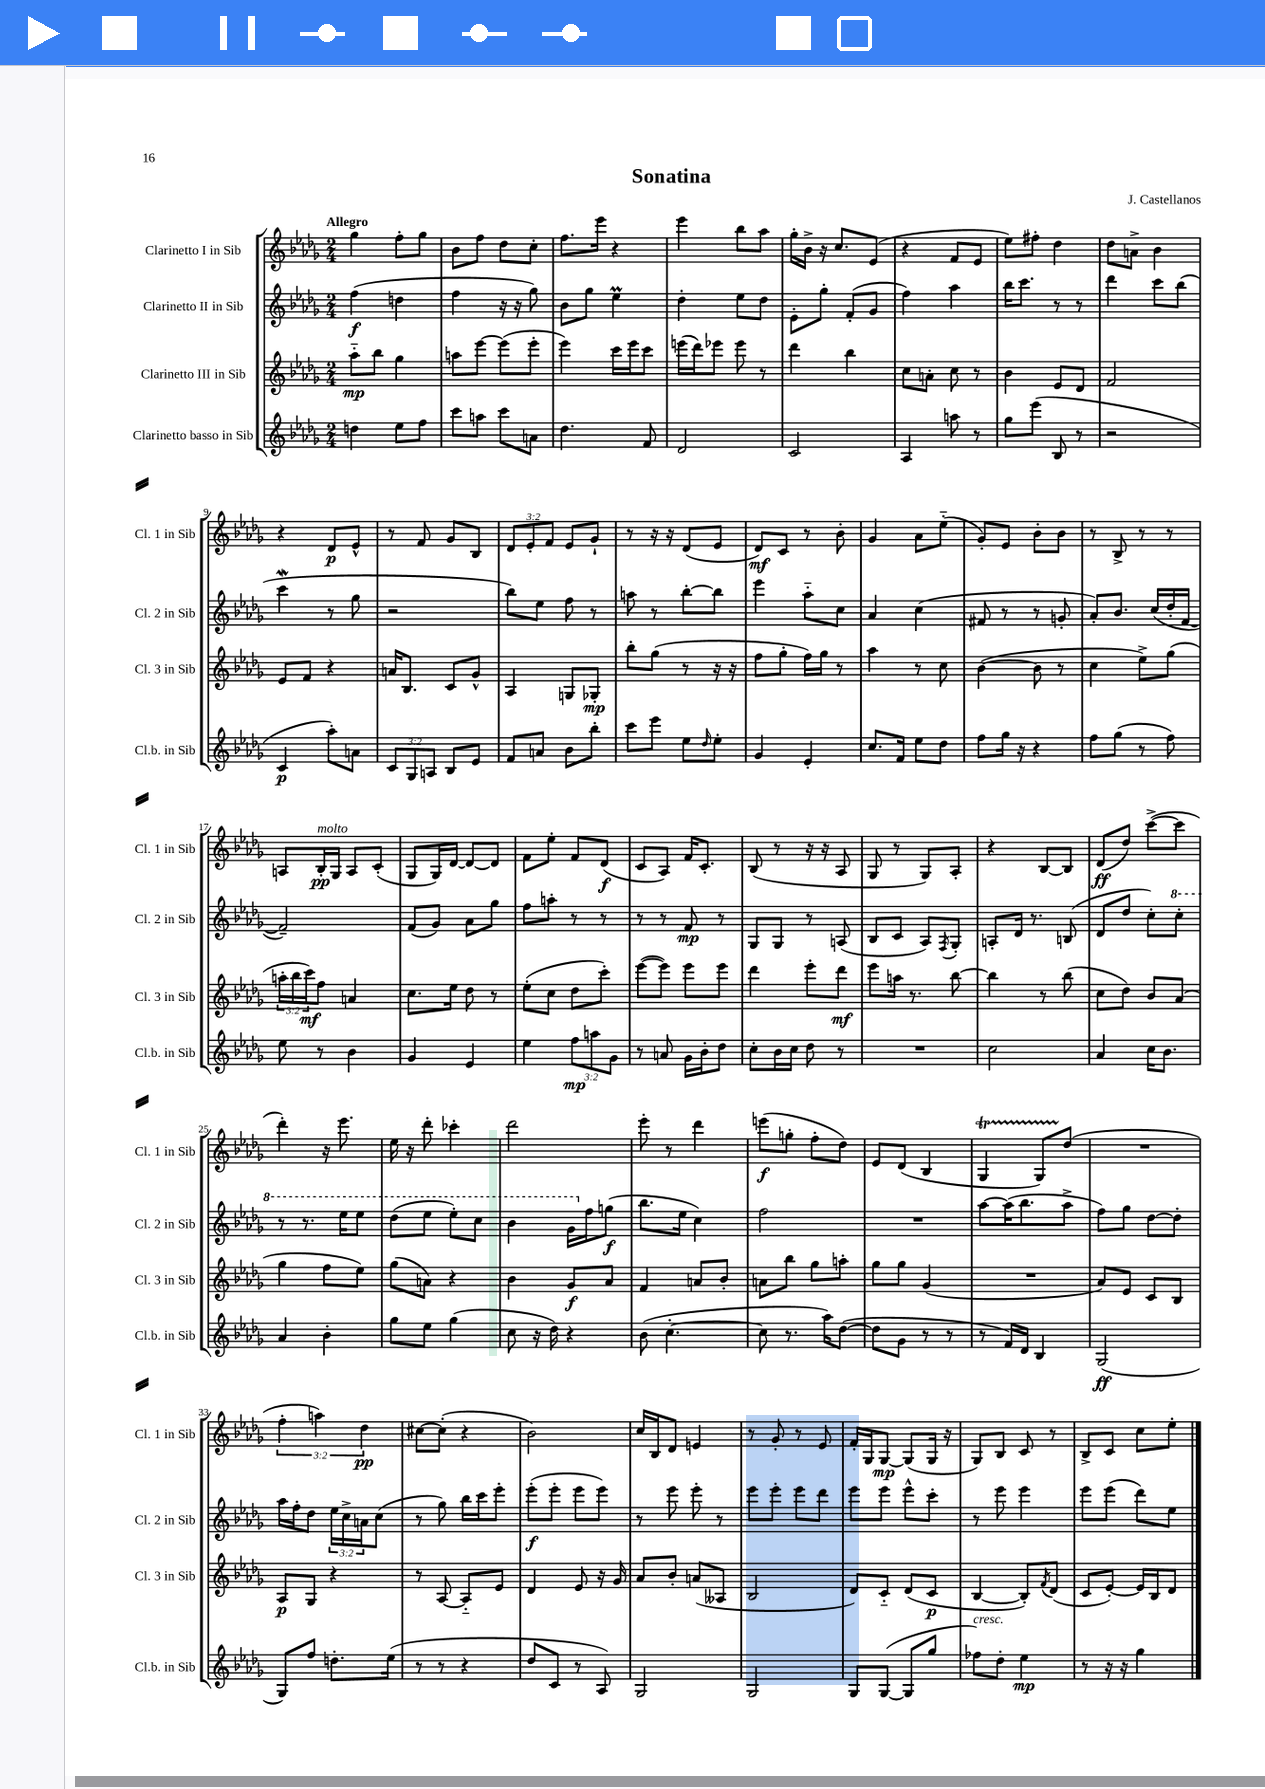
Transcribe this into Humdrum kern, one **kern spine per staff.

**kern	**dynam	**kern	**dynam	**kern	**dynam	**kern	**dynam
*part4	*part4	*part3	*part3	*part2	*part2	*part1	*part1
*staff4	*staff4	*staff3	*staff3	*staff2	*staff2	*staff1	*staff1
*I"Clarinetto basso in Sib	*	*I"Clarinetto III in Sib	*	*I"Clarinetto II in Sib	*	*I"Clarinetto I in Sib	*
*I'Cl.b. in Sib	*	*I'Cl. 3 in Sib	*	*I'Cl. 2 in Sib	*	*I'Cl. 1 in Sib	*
*clefG2	*	*clefG2	*	*clefG2	*	*clefG2	*
*k[b-e-a-d-g-]	*	*k[b-e-a-d-g-]	*	*k[b-e-a-d-g-]	*	*k[b-e-a-d-g-]	*
*M2/4	*	*M2/4	*	*M2/4	*	*M2/4	*
=1	=1	=1	=1	=1	=1	=1	=1
!	!	!	!	!	!	!LO:TX:a:B:t=Allegro	!
4ddn\	.	8aa-\L	mp	(4ff\	f	4gg-\	.
.	.	8bb-\J	.	.	.	.	.
8ee-\L	.	4gg-\	.	4ddn\	.	8ff'\L	.
8ff\J	.	.	.	.	.	8gg-\J	.
=2	=2	=2	=2	=2	=2	=2	=2
8ccc\L	.	8aan\L	.	4ff\	.	8b-\L	.
8aan\J	.	[8eee-\J	.	.	.	8ff\J	.
8ccc\L	.	(8eee-\L]	.	16r	.	8dd-\L	.
.	.	.	.	16r	.	.	.
8an\J	.	8eee-'\J	.	8gg-\)	.	8cc'\J	.
=3	=3	=3	=3	=3	=3	=3	=3
4.dd-\	.	4eee-\)	.	8b-\L	.	8.ff\L	.
.	.	.	.	8gg-\J	.	.	.
.	.	.	.	.	.	16eee-\Jk	.
.	.	16ccc\LL	.	4ee-M\	.	4r	.
.	.	16eee-\J	.	.	.	.	.
8f/	.	8ccc\J	.	.	.	.	.
=4	=4	=4	=4	=4	=4	=4	=4
2d-/	.	(16eeen\LL	.	4dd-'\	.	4eee-\	.
.	.	16ddd-\J)	.	.	.	.	.
.	.	8eee-X\J	.	.	.	.	.
.	.	8eee-\	.	8ee-\L	.	8bb-\L	.
.	.	8r	.	8dd-\J	.	8aa-\J	.
=5	=5	=5	=5	=5	=5	=5	=5
2c/	.	4ddd-\	.	8e-'\L	.	16gg-'\LL	.
.	.	.	.	.	.	16b-^\JJ	.
.	.	.	.	8gg-'\J	.	16r	.
.	.	.	.	.	.	8.cc/L	.
.	.	4bb-\	.	(8f'/L	.	.	.
.	.	.	.	8g-/J	.	(8e-/J	.
=6	=6	=6	=6	=6	=6	=6	=6
4A-/	.	8cc\L	.	4ff\)	.	4r	.
.	.	8an'\J	.	.	.	.	.
8aan\	.	8cc\	.	4aa-\	.	8f/L	.
8r	.	8r	.	.	.	8e-/J	.
=7	=7	=7	=7	=7	=7	=7	=7
8gg-\L	.	4b-\	.	16bb-\KL	.	8ee-\L)	.
.	.	.	.	8.ccc\J	.	.	.
(8eee-\J	.	.	.	.	.	8ff#X'\J	.
8B-/	.	8e-/L	.	8r	.	4dd-\	.
8r	.	8d-/J	.	8r	.	.	.
=8	=8	=8	=8	=8	=8	=8	=8
2r	.	2f/	.	4ddd-\	.	8dd-\L	.
.	.	.	.	.	.	8an^\J	.
.	.	.	.	8ccc\L	.	4b-\	.
.	.	.	.	(8bb-\J	.	.	.
!!LO:LB:g=z
=9	=9	=9	=9	=9	=9	=9	=9
4c/	p	8e-/L	.	4cccW\	.	4r	.
.	.	8f/J	.	.	.	.	.
8aa-'\L)	.	4r	.	8r	.	8d-/L	p
8an\J	.	.	.	8gg-\	.	8e-^^/J	.
=10	=10	=10	=10	=10	=10	=10	=10
12c/L	.	16an/KL	.	2r	.	8r	.
.	.	8.B-/J	.	.	.	.	.
12G-/	.	.	.	.	.	.	.
.	.	.	.	.	.	8f/	.
12An/J	.	.	.	.	.	.	.
8B-/L	.	8c/L	.	.	.	8g-/L	.
8e-/J	.	8g-^^/J	.	.	.	8B-/J	.
=11	=11	=11	=11	=11	=11	=11	=11
8f/L	.	4A-/	.	8bb-\L)	.	12d-/L	.
.	.	.	.	.	.	12e-'/	.
8an/J	.	.	.	8ee-\J	.	.	.
.	.	.	.	.	.	12f/J	.
8b-\L	.	8Gn/L	.	8ff\	.	8e-/L	.
8bb-'\J	.	8G-X'/J	mp	8r	.	8g-`/J	.
=12	=12	=12	=12	=12	=12	=12	=12
8ccc\L	.	8bb-'\L	.	8aan\	.	8r	.
8eee-\J	.	(8gg-\J	.	8r	.	16r	.
.	.	.	.	.	.	16r	.
8ee-\L	.	8r	.	[8bb-'\L	.	(8d-/L	.
16qqdd-/	.	.	.	.	.	.	.
8ee-'\J	.	16r	.	8bb-\J]	.	8e-/J	.
.	.	16r	.	.	.	.	.
=13	=13	=13	=13	=13	=13	=13	=13
4g-/	.	8ff\L	.	4eee-\	.	8d-/L)	mf
.	.	8gg-'\J	.	.	.	8c/J	.
4e-'/	.	16ff\LL)	.	8aa-\L	.	8r	.
.	.	16gg-\JJ	.	.	.	.	.
.	.	8r	.	8cc\J	.	8b-'\	.
=14	=14	=14	=14	=14	=14	=14	=14
8.cc/L	.	4aa-\	.	4a-/	.	4g-/	.
16f/Jk	.	.	.	.	.	.	.
8ee-\L	.	8r	.	(4cc\	.	8a-\L	.
8dd-\J	.	8cc\	.	.	.	(8ee-\J	.
=15	=15	=15	=15	=15	=15	=15	=15
8ff\L	.	([4b-\	.	8f#X/	.	8g-'/L)	.
16gg-\Jk	.	.	.	8r	.	8e-/J	.
16r	.	.	.	.	.	.	.
4r	.	8b-\]	.	8r	.	8b-'\L	.
.	.	8r	.	8gn'/	.	8b-\J	.
=16	=16	=16	=16	=16	=16	=16	=16
8ff\L	.	4cc\	.	8a-'/L)	.	8r	.
(8gg-\J	.	.	.	8.b-/J	.	8B-^/	.
8r	.	8ee-^\L)	.	.	.	8r	.
.	.	.	.	(16cc/LL	.	.	.
8ff\)	.	(8gg-\J	.	16dd-'/	.	8r	.
.	.	.	.	[16f/JJ	.	.	.
!!LO:LB:g=z
=17	=17	=17	=17	=17	=17	=17	=17
8ee-\	.	24aan'\LL	.	2f~/])	.	8An/L	.
.	.	24bb-\	.	.	.	.	.
.	.	24ccc\J)	mf	.	.	.	.
!	!	!	!	!	!	!LO:TX:a:i:t=molto	!
8r	.	8ff\J	.	.	.	16B-'/L	pp
.	.	.	.	.	.	16G-/JJ	.
4b-\	.	4an/	.	.	.	8A/L	.
.	.	.	.	.	.	(8c'/J	.
=18	=18	=18	=18	=18	=18	=18	=18
4g-/	.	8.cc\L	.	(8f/L	.	8G-/L	.
.	.	.	.	8g-/J)	.	16G-/L)	.
.	.	16ee-\Jk	.	.	.	[16d-/JJ	.
4e-/	.	8dd-\	.	8a-\L	.	8d-/L_	.
.	.	8r	.	8gg-\J	.	8d-/J]	.
=19	=19	=19	=19	=19	=19	=19	=19
4ee-\	.	(8ee-'\L	.	8ff\L	.	8f\L	.
.	.	8cc\J	.	8aan'\J	.	8ee-'\J	.
12ff\L	mp	8dd-\L	.	8r	.	8f/L	.
12aan\	.	.	.	.	.	.	.
.	.	8ccc'\J)	.	8r	.	(8d-/J	f
12g-\J	.	.	.	.	.	.	.
=20	=20	=20	=20	=20	=20	=20	=20
8r	.	([8eee-\L	.	8r	.	8c/L	.
8an/	.	8eee-\J])	.	8r	.	8A-/J)	.
16g-\LL	.	8eee-\L	.	8f/	mp	16f/KL	.
16b-'\J	.	.	.	.	.	8.c'/J	.
8dd-\J	.	8eee-\J	.	8r	.	.	.
=21	=21	=21	=21	=21	=21	=21	=21
8cc'\L	.	4ddd-\	.	8G-/L	.	(8B-/	.
16b-\L	.	.	.	8G-/J	.	8r	.
16cc\JJ	.	.	.	.	.	.	.
8dd-\	.	8eee-'\L	.	8r	.	16r	.
.	.	.	.	.	.	16r	.
8r	.	8ddd-\J	mf	(8An/	.	8A-/	.
=22	=22	=22	=22	=22	=22	=22	=22
2r	.	8eee-\L	.	8B-/L	.	8G-/	.
.	.	16aan\Jk	.	8c/J	.	8r	.
.	.	8.r	.	.	.	.	.
.	.	.	.	8A-/L)	.	8G-/L)	.
.	.	.	.	8qF/	.	.	.
.	.	[8bb-\	.	8G-'/J	.	8A-'/J	.
=23	=23	=23	=23	=23	=23	=23	=23
2cc\	.	4bb-\]	.	8An'/L	.	4r	.
.	.	.	.	16d-/Jk	.	.	.
.	.	.	.	8.r	.	.	.
.	.	8r	.	.	.	[8B-/L	.
.	.	(8bb-\	.	(8Bn/	.	8B-/J]	.
=24	=24	=24	=24	=24	=24	=24	=24
4a-/	.	8cc\L	.	8d-/L	.	(8d-/L	ff
.	.	8dd-\J)	.	8dd-/J	.	8dd-/J)	.
16cc\KL	.	8b-/L	.	8cc'\L)	.	([8ccc^\L	.
8.b-\J	.	.	.	.	.	.	.
*	*	*	*	*8va	*	*	*
.	.	(8a-/J	.	8ccc'\J	.	8ccc\J]	.
!!LO:LB:g=z
=25	=25	=25	=25	=25	=25	=25	=25
4a-/	.	4gg-\	.	8r	.	4ddd-'\)	.
.	.	.	.	8.r	.	.	.
4b-'\	.	8ff\L	.	.	.	16r	.
.	.	.	.	16eee-\KL	.	8.eee-\	.
.	.	8ee-\J)	.	8eee-\J	.	.	.
=26	=26	=26	=26	=26	=26	=26	=26
8gg-\L	.	(8gg-\L	.	(8ddd-\L	.	16ee-\	.
.	.	.	.	.	.	16r	.
8ee-\J	.	8an\J)	.	8eee-\J	.	8ddd-'\	.
(4gg-\	.	4r	.	8eee-'\L)	.	4ccc-X'\	.
.	.	.	.	8ccc\J	.	.	.
=27	=27	=27	=27	=27	=27	=27	=27
8cc\	.	4b-\	.	4bb-\	.	2ddd-\	.
16r	.	.	.	.	.	.	.
16dd-\)	.	.	.	.	.	.	.
4r	.	8g-/L	f	16gg-\LL	.	.	.
*	*	*	*	*X8va	*	*	*
.	.	.	.	16ff\J	.	.	.
.	.	8a-/J	.	(8ggn\J	f	.	.
=28	=28	=28	=28	=28	=28	=28	=28
(8b-\	.	4f/	.	8.bb-\L	.	8eee-'\	.
[4.cc'\	.	.	.	.	.	8r	.
.	.	.	.	16ee-\Jk	.	.	.
.	.	8an/L	.	4cc\)	.	4ddd-\	.
.	.	8b-'/J	.	.	.	.	.
=29	=29	=29	=29	=29	=29	=29	=29
8cc\]	.	8an\L	.	2ff\	.	(8eeen\L	f
8.r	.	8bb-\J	.	.	.	8ggn'\J	.
.	.	8gg-\L	.	.	.	8ff'\L	.
16aa-\KL)	.	.	.	.	.	.	.
([8dd-\J	.	8aan'\J	.	.	.	8dd-\J)	.
=30	=30	=30	=30	=30	=30	=30	=30
8dd-\L]	.	8gg-\L	.	2r	.	8e-/L	.
8g-\J	.	8gg-\J	.	.	.	(8d-/J	.
8r	.	(4g-/	.	.	.	4B-/	.
8r	.	.	.	.	.	.	.
=31	=31	=31	=31	=31	=31	=31	=31
8r	.	2r	.	[8aa-\L	.	4G-T/	.
16f/LL)	.	.	.	(16aa-\K]	.	.	.
16d-/JJ	.	.	.	8.bb-\	.	.	.
4B-/	.	.	.	.	.	8G-TTT/L)	.
.	.	.	.	8aa-^\J	.	(8dd-/J	.
=32	=32	=32	=32	=32	=32	=32	=32
(2G-/	ff	8a-/L)	.	8ff\L)	.	2r	.
.	.	8e-/J	.	8gg-\J	.	.	.
.	.	8c/L	.	[8dd-\L	.	.	.
.	.	8B-/J	.	8dd-'\J]	.	.	.
!!LO:LB:g=z
=33	=33	=33	=33	=33	=33	=33	=33
8G-/L)	.	8A-/L	p	16aa-\LL	.	6ff'\	.
.	.	.	.	16ff'\J	.	.	.
8ff/J	.	8G-/J	.	8dd-\J	.	.	.
.	.	.	.	.	.	6aan\)	.
8.ddn'\L	.	4r	.	24ee-\LL	.	.	.
.	.	.	.	24cc^\	.	.	.
.	.	.	.	24an\J	.	6dd-\	pp
.	.	.	.	(8cc\J	.	.	.
(16ee-\Jk	.	.	.	.	.	.	.
=34	=34	=34	=34	=34	=34	=34	=34
8r	.	8r	.	8r	.	[8cc#X\L	.
8r	.	[8A-/	.	8gg-\)	.	(8cc#'\J]	.
4r	.	8A-/L]	.	16bb-\LL	.	4r	.
.	.	.	.	16ccc\J	.	.	.
.	.	8e-/J	.	8eee-'\J	.	.	.
=35	=35	=35	=35	=35	=35	=35	=35
8dd-/L	.	4d-/	.	(8eee-'\L	f	2b-\)	.
8c/J	.	.	.	8eee-'\J	.	.	.
8r	.	8e-/	.	8eee-\L	.	.	.
8A-/)	.	16r	.	8eee-\J)	.	.	.
.	.	16g-/	.	.	.	.	.
=36	=36	=36	=36	=36	=36	=36	=36
2G-/	.	8a-/L	.	8r	.	16cc/LL	.
.	.	.	.	.	.	16B-/J	.
.	.	8b-'/J	.	8eee-\	.	8d-/J	.
.	.	(8an/L	.	8eee-'\	.	4en/	.
.	.	8A--X/J	.	8r	.	.	.
=37	=37	=37	=37	=37	=37	=37	=37
2G-/	.	2B-/	.	8eee-\L	.	8r	.
.	.	.	.	8eee-'\J	.	8g-'/	.
.	.	.	.	8eee-\L	.	8r	.
.	.	.	.	8ddd-\J	.	8e-/	.
=38	=38	=38	=38	=38	=38	=38	=38
8G-/L	.	8d-/L)	.	8eee-\L	.	16f'/LL	.
.	.	.	.	.	.	16G-/J	.
([8G-/J	.	8c/J	.	8eee-\J	.	[8G-/J	mp
8G-/L]	.	(8d-/L	.	8eee-^^\L	.	(8G-/L]	.
8gg-/J	.	8c/J	p	8ccc'\J	.	16G-/Jk	.
.	.	.	.	.	.	16r	.
=39	=39	=39	=39	=39	=39	=39	=39
!LO:TX:a:i:t=cresc.	!	!	!	!	!	!	!
8ff-X\L)	.	[4B-/	.	8r	.	8G-/L)	.
8dd-'\J	.	.	.	8eee-\	.	8B-/J	.
4ee-\	mp	8B-'/L])	.	4eee-\	.	8c/	.
.	.	8qf/	.	.	.	.	.
.	.	(8d-/J	.	.	.	8r	.
=40	=40	=40	=40	=40	=40	=40	=40
8r	.	8c/L	.	8eee-\L	.	8B-^/L	.
16r	.	[8e-'/J)	.	(8eee-\J	.	8c/J	.
16r	.	.	.	.	.	.	.
4gg-\	.	16e-/LL]	.	8ddd-\L)	.	8cc\L	.
.	.	16B-/J	.	.	.	.	.
.	.	8d-/J	.	8ee-\J	.	8ee-'\J	.
==	==	==	==	==	==	==	==
*-	*-	*-	*-	*-	*-	*-	*-
